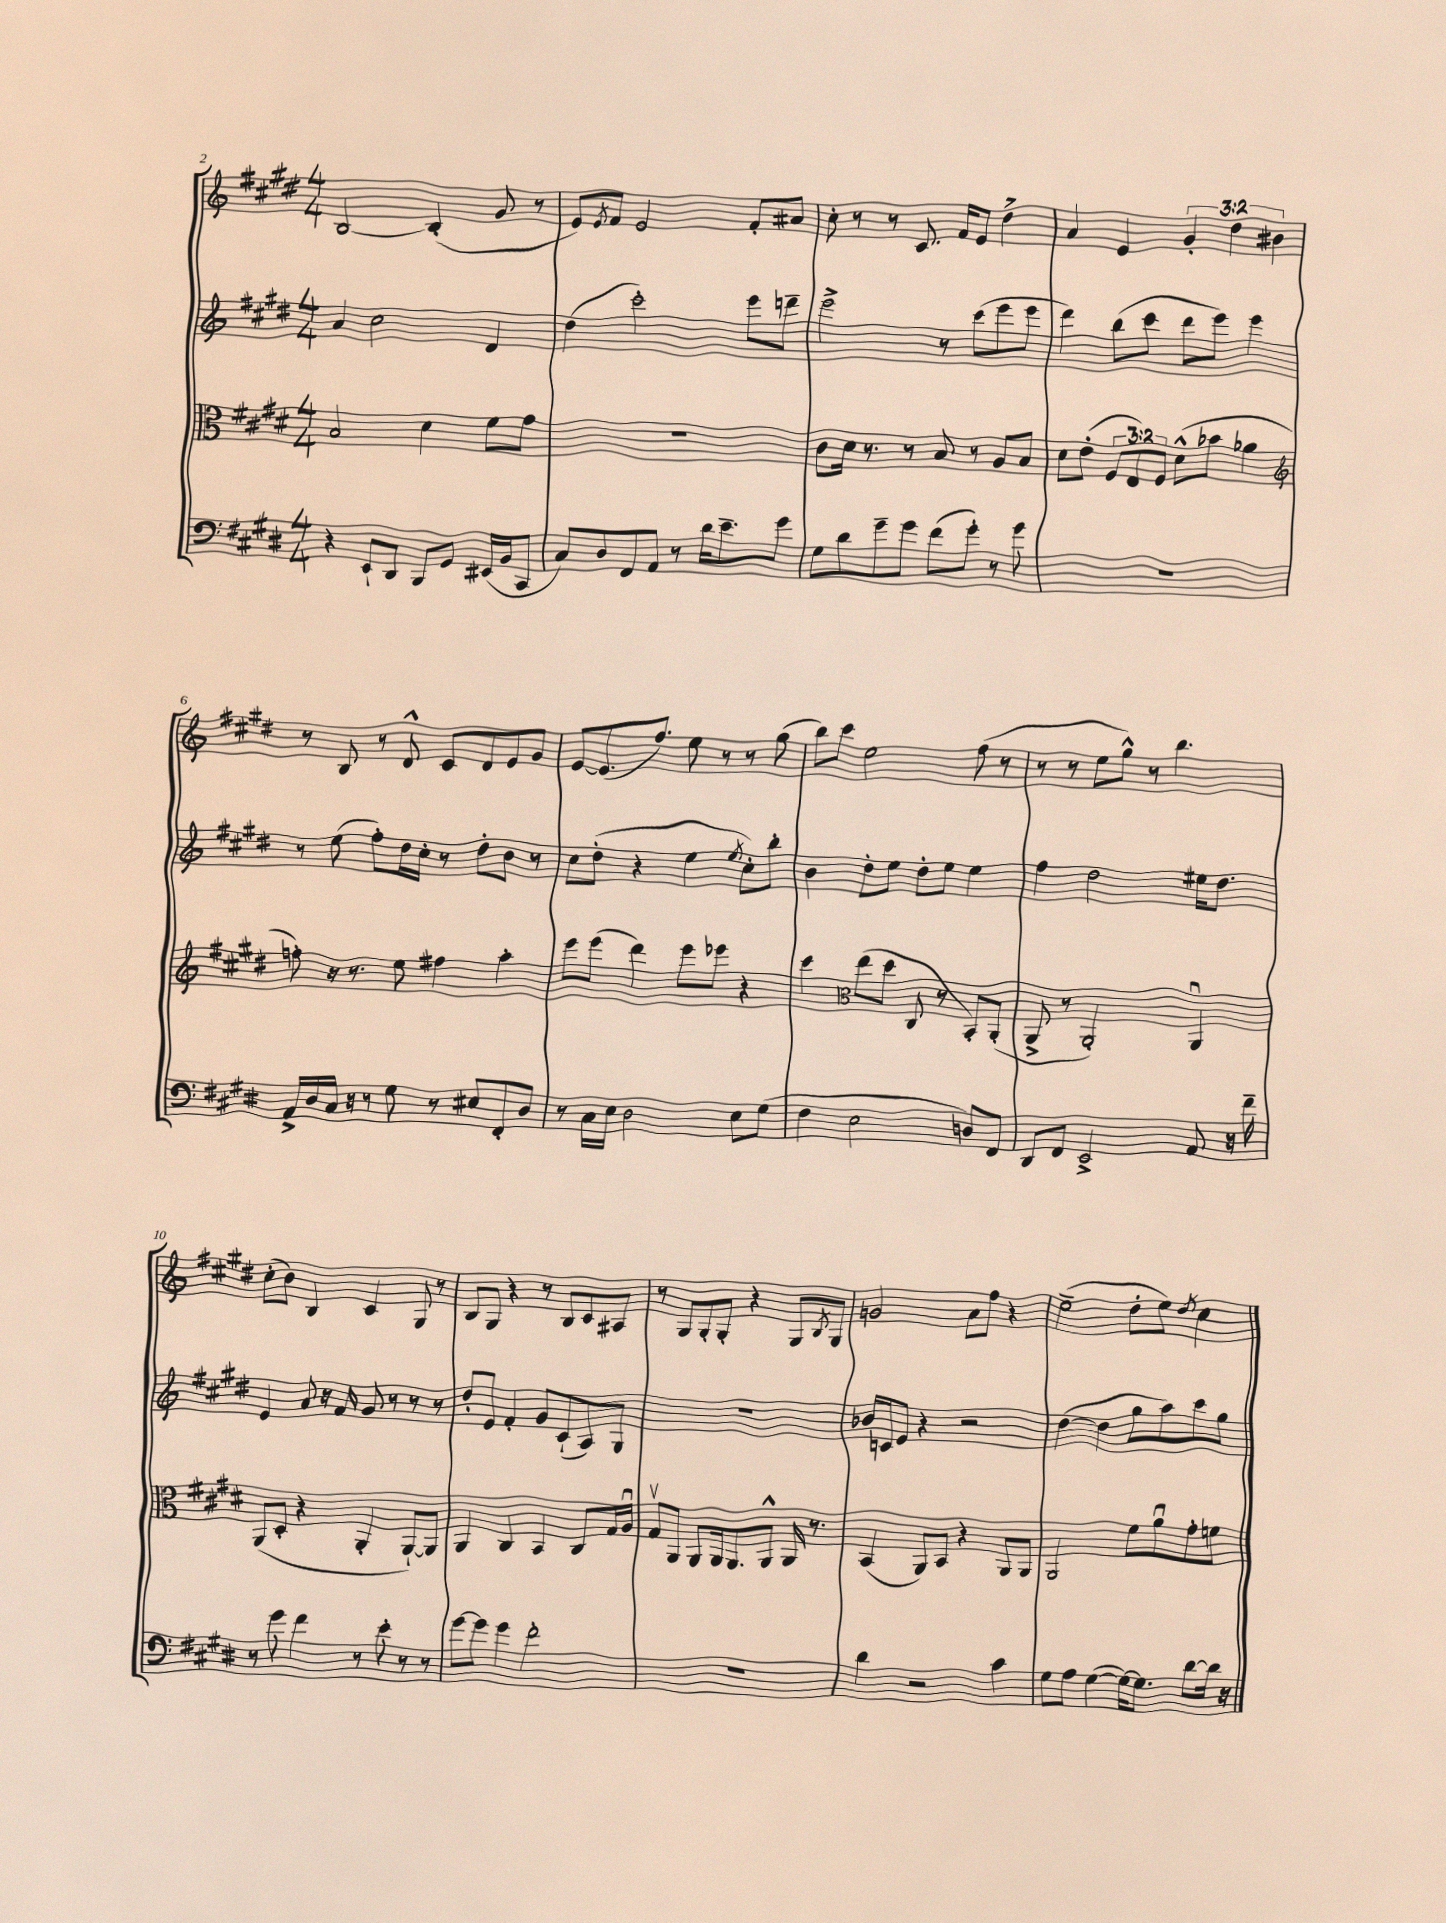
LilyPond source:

<<
\new StaffGroup <<
\new Staff = "s0" {
    \clef treble \key e \major \numericTimeSignature \time 4/4 \override Staff.TupletNumber.text = #tuplet-number::calc-fraction-text
    b2~ b4-.( gis'8 r8 |
    e'8) \acciaccatura { e'8 } fis'8 e'2 fis'8-. ais'8 |
    cis''8-. r8 r8 cis'8. fis'16 e'8 dis''4-> |
    a'4 e'4 \tuplet 3/2 { gis'4-. dis''4 bis'4 } |
    r8 b8 r8 dis'8-^ cis'8 dis'8 e'8 gis'8 |
    e'8~ e'8.( fis''8.) e''8 r8 r8 gis''8( |
    b''8) cis'''8 e''2 fis''8( r8 |
    r8 r8 e''8 gis''8-^) r8 b''4. |
    cis''8-.( b'8) b4 cis'4 gis8 r8 |
    b8 gis8 r4 r8 b8 cis'8 ais8 |
    r8 gis8 gis8-. gis8-. r4 gis8 \acciaccatura { b8 } gis8 |
    g'2 a'8 fis''8 r4 |
    e''2--( dis''8-. e''8) \acciaccatura { dis''8 } cis''4 \bar "|." |
}
\new Staff = "s1" {
    \clef treble \key e \major \numericTimeSignature \time 4/4
    a'4 cis''2 dis'4 |
    dis''4( cis'''2-.) e'''8 d'''8-- |
    e'''2-> r8 cis'''8( e'''8 e'''8 |
    dis'''4) b''8( cis'''8 dis'''8 e'''8) e'''4 |
    r8 e''8( fis''8-.) dis''16 cis''16-. r8 dis''8-. b'8 r8 |
    cis''8 dis''8-.( r4 e''4 \acciaccatura { e''8 } cis''8-.) b''8-. |
    b'4 dis''8-. e''8 dis''8-. e''8 e''4 |
    fis''4 dis''2 eis''16 dis''8. |
    e'4 a'8 r16 fis'16 gis'8 r8 r8 r8 |
    dis''8-. e'8 fis'4-. gis'8 cis'8-!( a8) gis8 |
    R1 |
    bes'16 c'16 e'8 r4 r2 |
    dis''4~( dis''4 gis''8 a''8) cis'''8 gis''8 \bar "|." |
}
\new Staff = "s2" {
    \clef alto \key e \major \numericTimeSignature \time 4/4 \override Staff.TupletNumber.text = #tuplet-number::calc-fraction-text
    b2 dis'4 fis'8 gis'8 |
    R1 |
    cis'8 dis'16 r8. r8 b8 r8 a8 b8 |
    dis'8 e'8-.( \tuplet 3/2 { fis8 e8) fis8 } dis'8-^( bes'8 aes'4 |
    \clef treble f''8-.) r16 r8. e''8 fis''4 a''4-. |
    e'''8 e'''8( dis'''4) e'''8 ees'''8 r4 |
    cis'''4 \clef alto e''8( dis''8 cis8 r8 b,8-.) a,8-.( |
    a,8-> r8 a,2-.) a,4\downbow |
    a,8( dis8-. r4 a,4-. a,8~-!) a,8 |
    a,4 cis4 b,4 cis8 gis16 a16\downbow |
    gis8\upbow a,8 a,8 a,16 a,8. a,8-^ a,16 r8. |
    b,4( a,8) b,8 r4 a,8 a,8 |
    a,2 fis'8 a'8\downbow gis'8-. f'8 \bar "|." |
}
\new Staff = "s3" {
    \clef bass \key e \major \numericTimeSignature \time 4/4
    r4 e,8-! dis,8 b,,8 gis,8 eis,16( b,16 cis,8 |
    cis8) dis8 fis,8 a,8 r8 dis'16 e'8.-- gis'8 |
    gis8 dis'8 gis'8-- gis'8 fis'8( gis'8-.) r8 gis'8 |
    R1 |
    a,16-> dis16 cis16 r16 r8 gis8 r8 eis8 fis,8-. dis8 |
    r8 cis16 e16 dis2 e8 gis8( |
    fis4 e2 d8) fis,8 |
    dis,8 fis,8 e,2-> a,8 r16 fis'16-- |
    r8 gis'8 fis'4 r8 e'8-. r8 r8 |
    gis'8~ gis'8 gis'4 fis'2-. |
    R1 |
    dis'4 r2 cis'4 |
    gis8 a8 gis4~( gis16~) gis8. dis'8~ dis'16 r16 \bar "|." |
}
>>
>>
\layout { \context { \Score currentBarNumber = #2 } }
